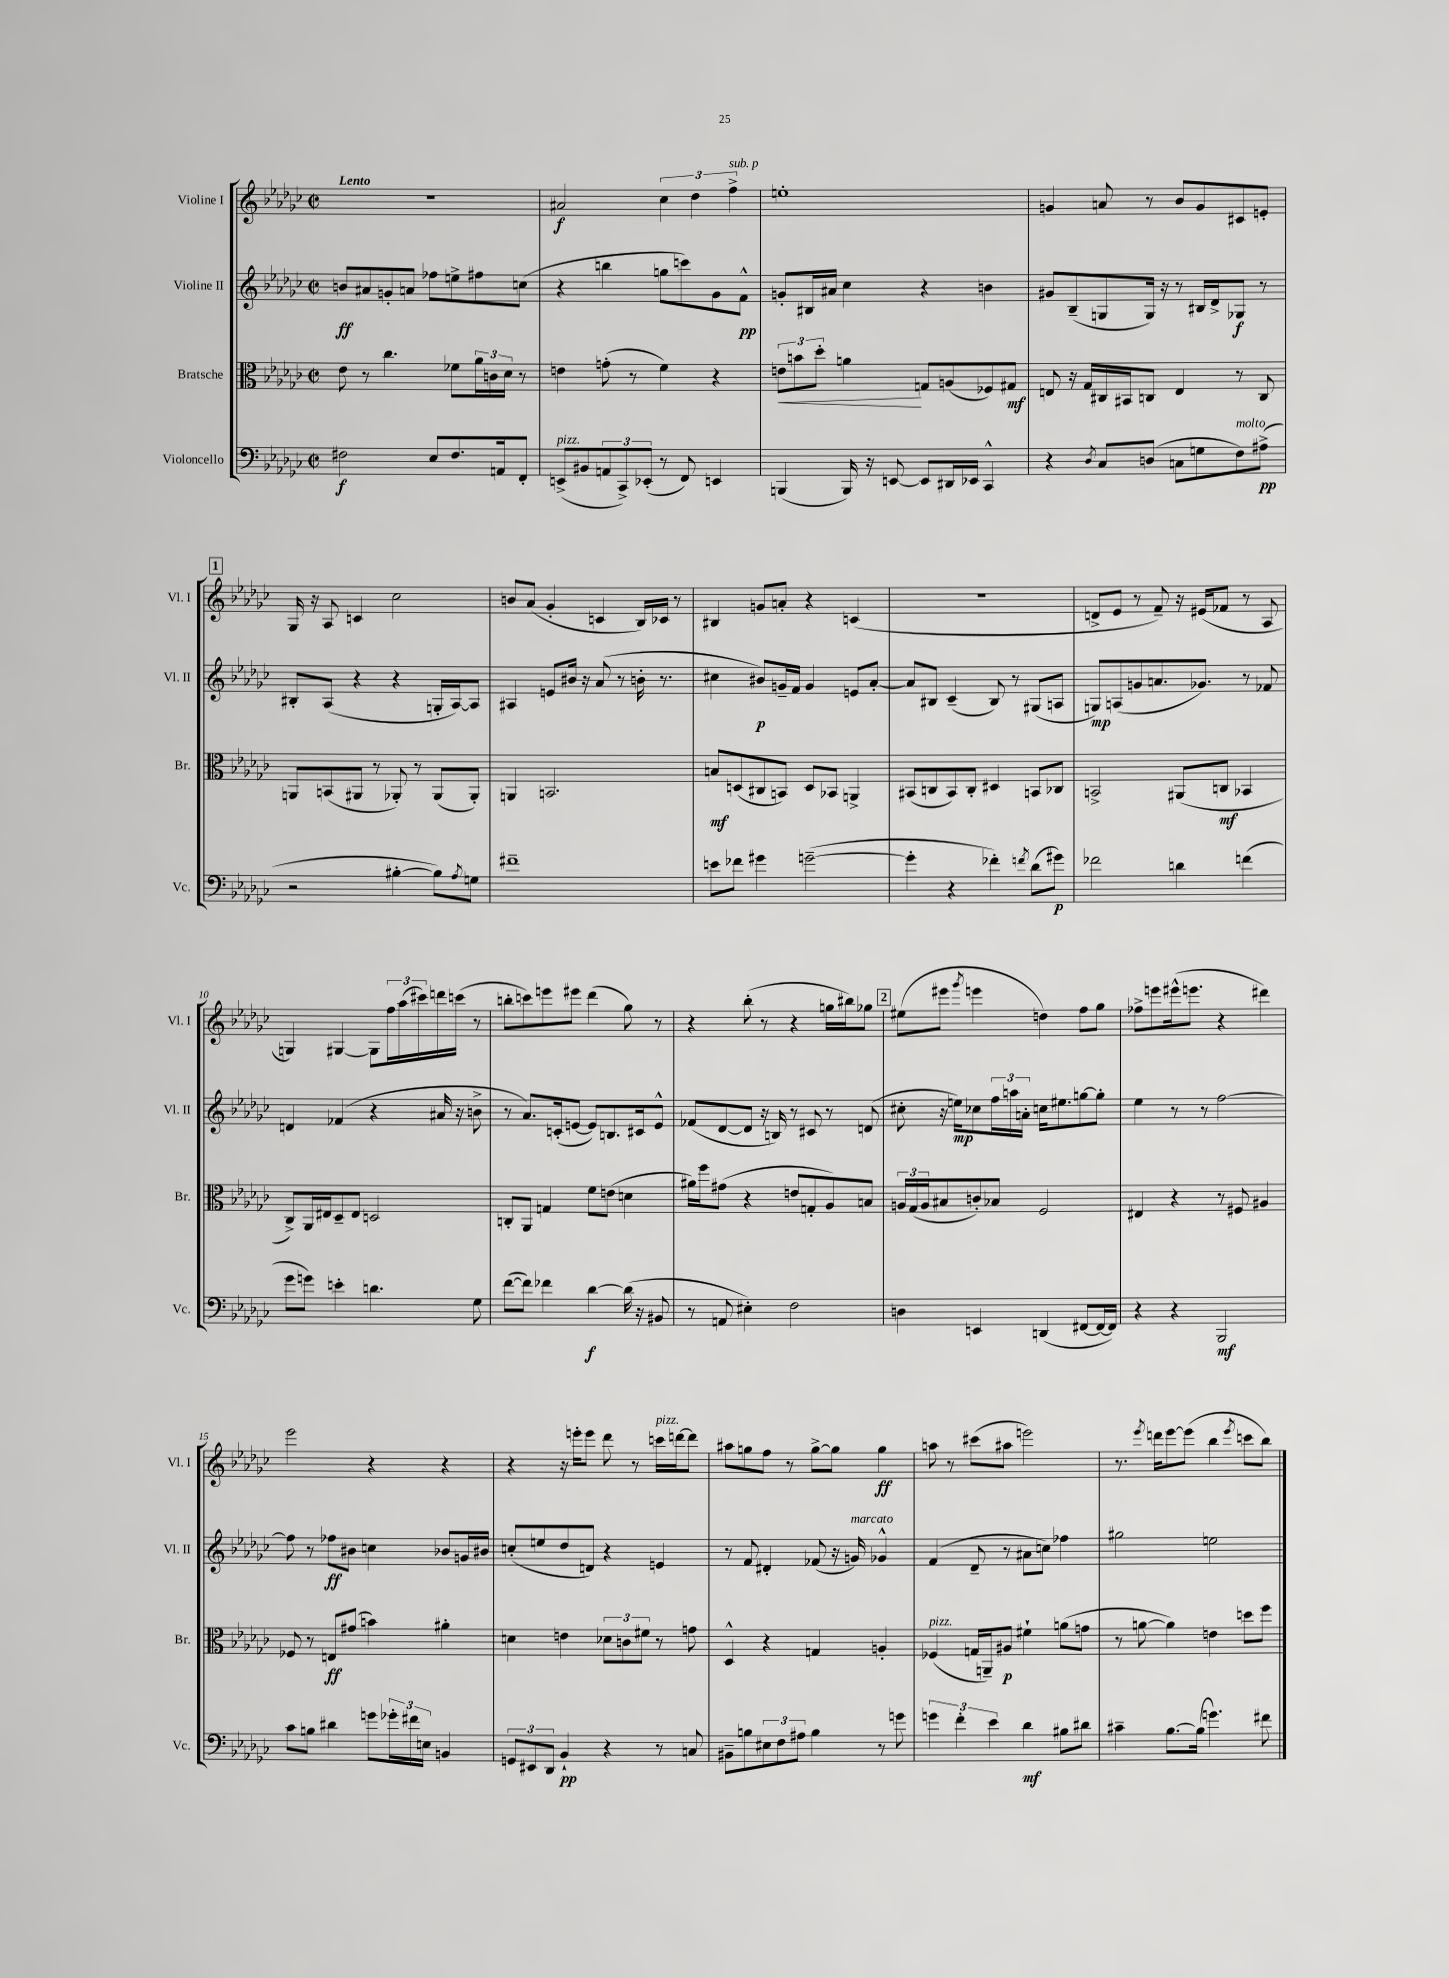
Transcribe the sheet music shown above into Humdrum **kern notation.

**kern	**kern	**kern	**kern
*staff4	*staff3	*staff2	*staff1
*clefF4	*clefC3	*clefG2	*clefG2
*k[b-e-a-d-g-c-]	*k[b-e-a-d-g-c-]	*k[b-e-a-d-g-c-]	*k[b-e-a-d-g-c-]
*M2/2	*M2/2	*M2/2	*M2/2
*met(c|)	*met(c|)	*met(c|)	*met(c|)
2F#	8e-	8b	1r
.	8r	8a#	.
.	4.cc-	8g'	.
.	.	8a	.
8E-	.	8ff-	.
8.F#	8f-	8ee^	.
.	24a-	8ff#	.
.	24c	.	.
16AA	.	.	.
.	24d-	.	.
8FF'	8r	(8cc	.
=	=	=	=
(8EE^	4e	4r	2a#
8BB#	.	.	.
12AA	(8g'	4bb	.
12CC-^)	.	.	.
.	8r	.	.
(12EE-'	.	.	.
8r	4f)	8gg	6cc-
8FF)	.	8ccc)	.
.	.	.	6dd-
4EE	4r	8g-	.
.	.	.	6ff^
.	.	8f^^	.
=	=	=	=
(4BBB	12e	8g'	1ee'
.	12b	.	.
.	.	16B#	.
.	12dd-'	.	.
.	.	16a#	.
16BBB)	4a	4cc-	.
16r	.	.	.
[8EE	.	.	.
8EE]	8G	4r	.
16DD#	(8A	.	.
16EE-	.	.	.
4CC-^^	8F-)	4b	.
.	8G#	.	.
=	=	=	=
4r	8E	8g#	4g
.	16r	(8B-~	.
.	16G-	.	.
8qD-	.	.	.
8C-	16C#	8G	8a
.	16BB#	.	.
(8D	8C	16G)	8r
.	.	16r	.
8C	4E	8r	8b-
8G	.	16B#	8g
.	.	16d-^	.
8F)	8r	8G-	8c#
(8A#^	8C	8r	8e'
=	=	=	=
2r	8AA	8B#'	16G-
.	.	.	16r
.	(8BB	(8A-	8A-
.	8AA#	4r	4c
.	8r	.	.
[4B#'	8AA-')	4r	2cc-
.	8r	.	.
8B#])	(8AA-	16G'	.
.	.	[16A-)	.
8qA-	.	.	.
8G	8AA-')	8A-]	.
=	=	=	=
1f#~	4AA	4A#	8b
.	.	.	(8a-
.	2.BB	8e	4g-'
.	.	16b#	.
.	.	16r	.
.	.	(8a-	4c
.	.	8r	.
.	.	16b'	16B-)
.	.	8.r	16c-
.	.	.	8r
=	=	=	=
8e	8B	4cc#	4B#
8f-	(8D	.	.
4g#	8C#	8b#)	8g
.	8BB)	16g~	8a'
.	.	16f	.
([2g~	8D	4g	4r
.	8BB-	.	.
.	4AA^	8e	(4c
.	.	[8a-'	.
=	=	=	=
4g']	(8BB#	8a-]	1r
.	8C	8B#	.
4r	8BB#)	(4c-~	.
.	8C'	.	.
4f-')	4D#	8B#)	.
.	.	8r	.
8qf	.	.	.
(8d-	8BB	(8G#	.
8g#)	8C-	8A	.
=	=	=	=
2f-	2BB^	8G)	8d^
.	.	(8A	8e-
.	.	8g	8r
.	.	8.a	8f~)
4d	(8AA#	.	16r
.	.	8.g-)	(16e#
.	8C	.	8f-
(4f	4BB-	8r	8r
.	.	8f-	8A-
=	=	=	=
8g-	8C-^)	4d	4G)
8g)	16AA-	.	.
.	16E#	.	.
4e'	8D-~	(4f-	[4G#
.	8E#	.	.
4.d	2D	4r	8G#]
.	.	.	24ff
.	.	.	(24aa-
.	.	.	24ccc#)
.	.	16a#	16ddd
.	.	16r	(16ccc
8G-	.	8b^	8r
=	=	=	=
([8f	8C'	8r	8bb'
8f])	8AA-	8.a-)	8ccc)
4f-	4G	.	8eee
.	.	(16c'	.
.	.	[8e	8eee#
[4d-	8f	8e])	(4ddd-
.	(8e	8.B	.
(16d-]	4d	.	8gg-)
16r	.	16c#	.
8BB#	.	8e^^	8r
=	=	=	=
8r	16a#)	(8f-	4r
.	16ff	.	.
8AA	(8g#	[8d-	.
4E#')	4r	8d-]	(8bb-'
.	.	16r	8r
.	.	16B)	.
2F	8e	8r	4r
.	8G'	8c#	.
.	8A-)	8r	16gg
.	.	.	16bb#)
.	8B	(8d	8gg-
=	=	=	=
4D	24A	8cc#'	(8ee#
.	(24G-	.	.
.	24A	.	.
.	8B#	16r	8eee#
.	.	16ee)	.
.	.	.	8qggg-
4EE	8c')	8cc-	4eee
.	8B-	24ff	.
.	.	24aa	.
.	.	24a'	.
(4DD	2F	16cc	4dd)
.	.	8.ee#	.
[8FF#	.	[8gg	8ff
16FF#_	.	8gg']	8gg-
16FF#])	.	.	.
=	=	=	=
4r	4E#	4ee-	8ff-^
.	.	.	8eee
4r	4r	8r	(16eee#^^
.	.	.	8.eee
.	.	8r	.
2BBB-	8r	[2ff	4r
.	8F#	.	.
.	4A#	.	4ddd#)
=	=	=	=
8c-	8F-	8ff]	2eee-
8B	8r	8r	.
4d#	8E	8ff-	.
.	(8g#	8b#	.
8g	4b)	4cc	4r
24g-'	.	.	.
24f#	.	.	.
24E	.	.	.
4BB	4a#'	8b-	4r
.	.	16g	.
.	.	16b#	.
=	=	=	=
12GG	4d	(8cc'	4r
12EE#	.	.	.
.	.	8ee	.
12DD-	.	.	.
4BB-`	4e	8dd-	16r
.	.	.	16eee'
.	.	8d)	8eee
4r	12d-	4r	8ddd-
.	12c	.	.
.	.	.	8r
.	12f#	.	.
8r	8r	4e	16ccc
.	.	.	[16ddd
8C	8g	.	8ddd]
=	=	=	=
8BB#~	4D-^^	8r	8aa#
8B	.	8f	8gg
12E#	4r	4d#'	8ff
12F	.	.	.
.	.	.	8r
12A#	.	.	.
4B	4G	(8f-	[8gg^
.	.	16r	8gg]
.	.	16g)	.
8r	4A'	4g-^^	4gg
8g	.	.	.
=	=	=	=
6g	(4F-	(4f	8aa
.	.	.	8r
6f'	.	.	.
.	16G	8d-~	(8ccc#
.	16AA~)	.	.
6e-	.	.	.
.	8A#	8r	8aa#
4d-	4f#`	8a#	2eee)
.	.	8cc)	.
8B#	(8a	4ff-	.
8d#	8g	.	.
=	=	=	=
4c#~	8r	2gg#	8.r
.	[8a	.	.
.	.	.	8qeee-
.	.	.	16ddd
[8.B-	4a])	.	[8eee-
.	.	.	(8eee-]
(16B-]	.	.	.
4.g)	4e	2ee	4bb-
.	.	.	8qeee-
.	8dd	.	8ccc
8f#	8ff	.	8bb-)
==	==	==	==
*-	*-	*-	*-
